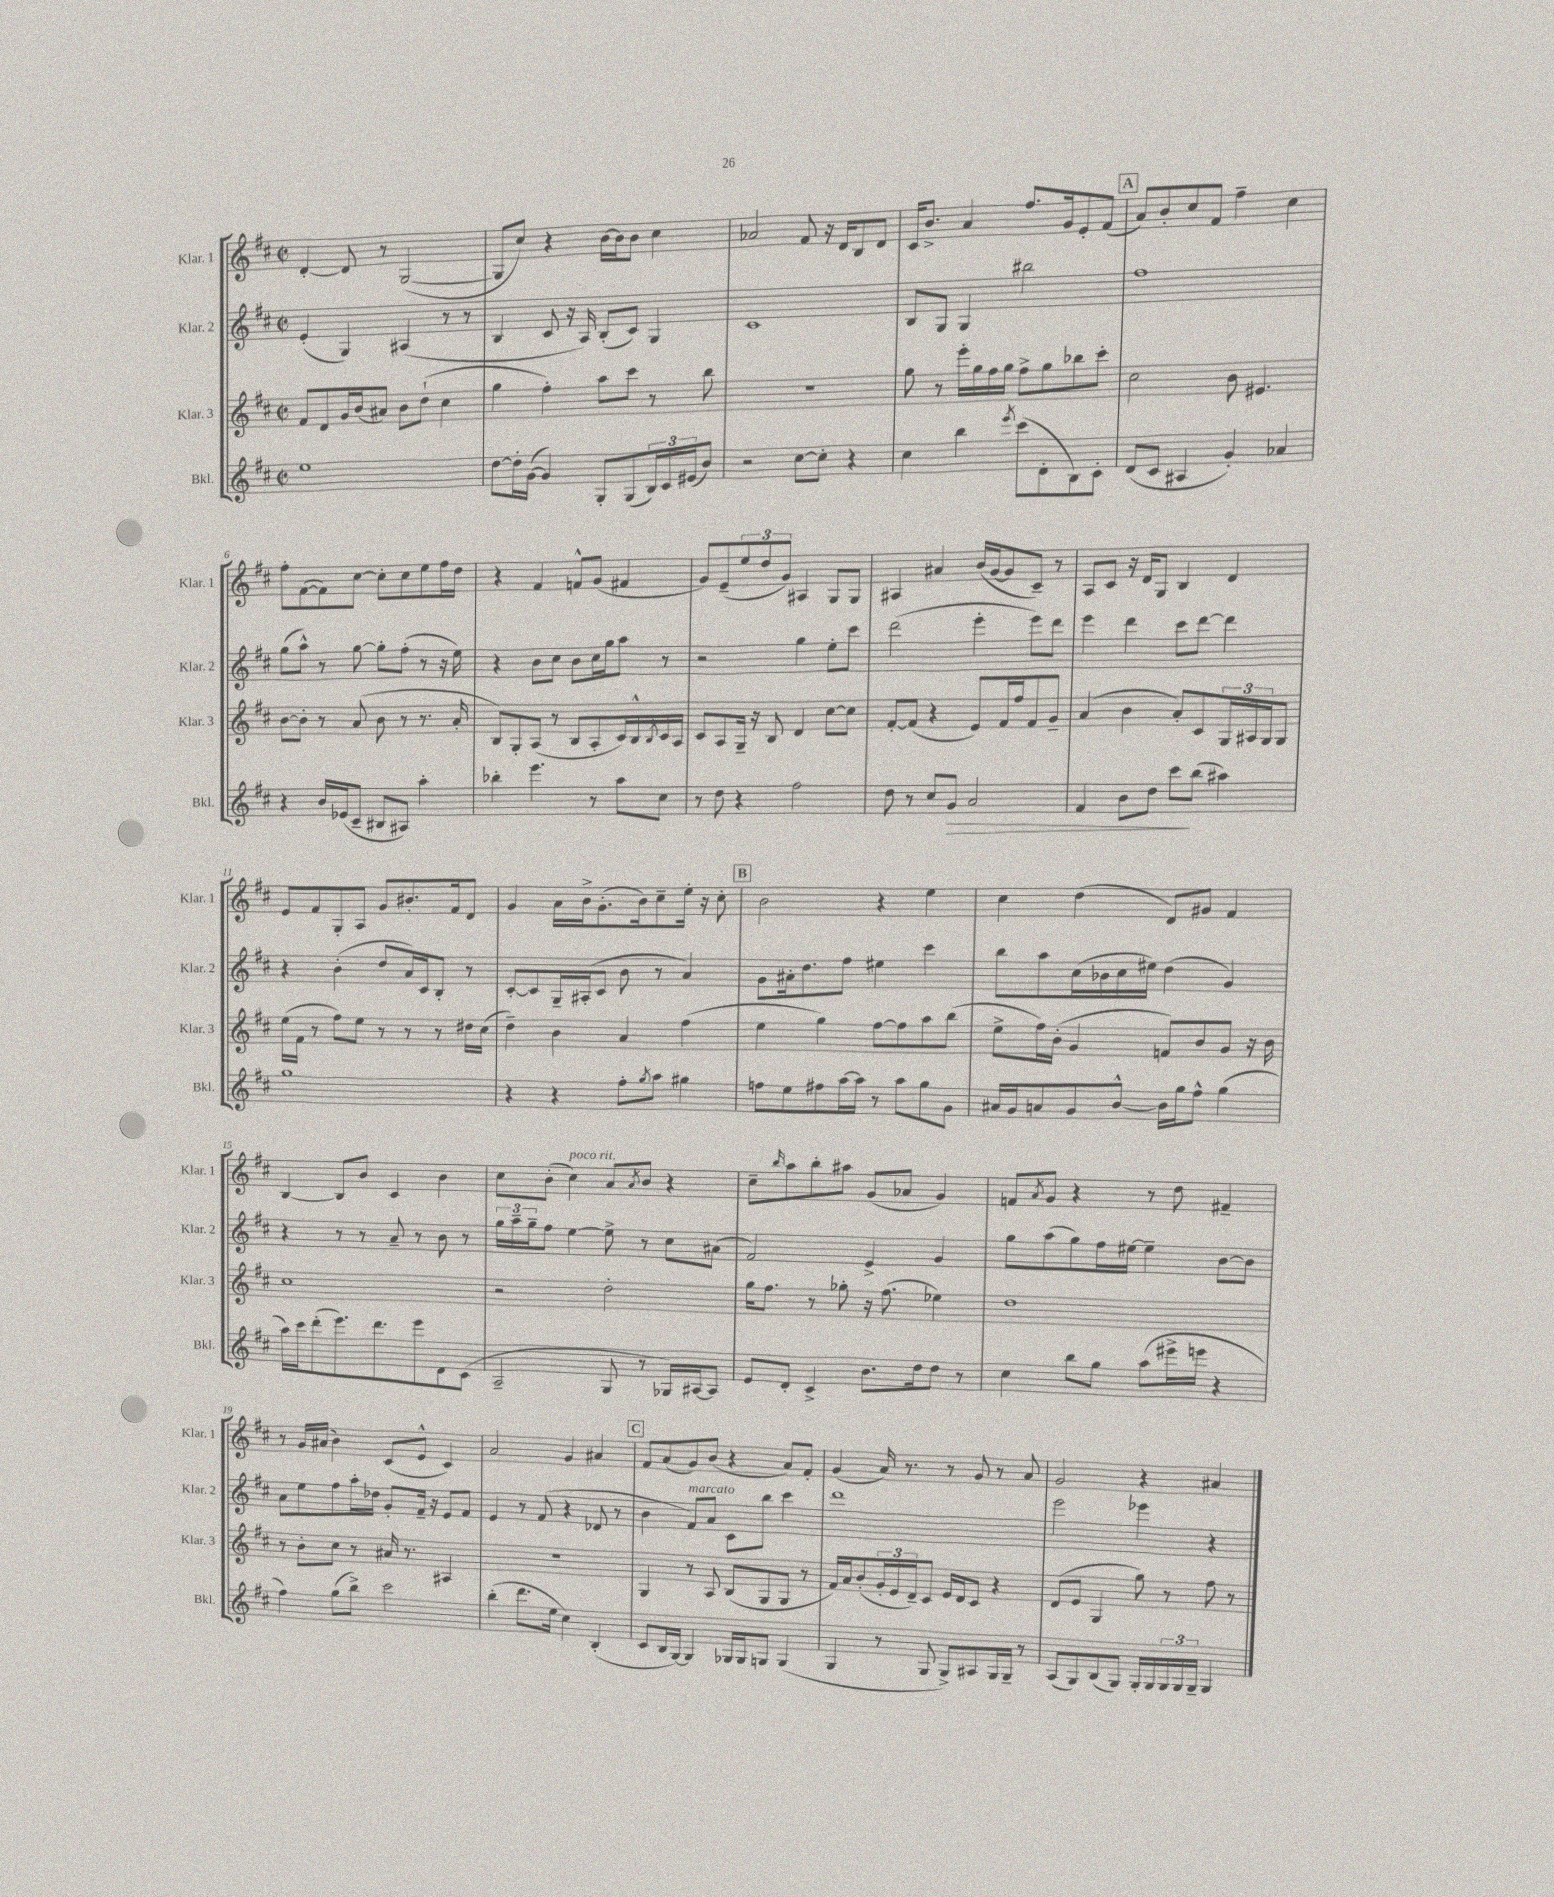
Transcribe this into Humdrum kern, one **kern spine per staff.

**kern	**dynam	**kern	**kern	**kern
*part4	*part4	*part3	*part2	*part1
*staff4	*staff4	*staff3	*staff2	*staff1
*I"Bkl.	*	*I"Klar. 3	*I"Klar. 2	*I"Klar. 1
*I'Bkl.	*	*I'Klar. 3	*I'Klar. 2	*I'Klar. 1
*clefG2	*	*clefG2	*clefG2	*clefG2
*k[f#c#]	*	*k[f#c#]	*k[f#c#]	*k[f#c#]
*M2/2	*	*M2/2	*M2/2	*M2/2
*met(c|)	*	*met(c|)	*met(c|)	*met(c|)
=1	=1	=1	=1	=1
1ee	.	8f#/L	(4e'/	[4d'/
.	.	8d/	.	.
.	.	16g/L	4G/)	8d/]
.	.	(16b/J	.	.
.	.	8a#X/J)	.	8r
.	.	8b\L	(4A#X/	([2G/
.	.	(8dd`\J	.	.
.	.	4cc#\	8r	.
.	.	.	8r	.
=2	=2	=2	=2	=2
[8dd\L	.	4gg\	4B/	8G/L]
16dd'\L]	.	.	.	8cc#/J)
([16g\JJ	.	.	.	.
4g/])	.	4ff#'\)	8c#/	4r
.	.	.	16r	.
.	.	.	16A/)	.
8G'/L	.	8aa\L	(8B'/L	[16b\LL
.	.	.	.	16b\J]
(8G/	.	8ccc#\J	8c#/J)	8b\J
24B/L)	.	8r	4G/	4cc#\
24c#/	.	.	.	.
(24e#X/J	.	.	.	.
8b/J)	.	8bb\	.	.
=3	=3	=3	=3	=3
2r	.	1r	1c#	2a-X/
[8cc#\L	.	.	.	8f#/
8cc#'\J]	.	.	.	16r
.	.	.	.	16d/KL
4r	.	.	.	8B/
.	.	.	.	8d/J
=4	=4	=4	=4	=4
4cc#\	.	8gg\	8B/L	16c#/KL
.	.	.	.	8.b^/J
.	.	8r	8G/J	.
4bb\	.	16eee'\LL	4G/	4a/
.	.	16gg\	.	.
.	.	16ff#\	.	.
.	.	16gg\JJ	.	.
8qeee/	.	.	.	.
(8ccc#\L	.	8ff#^\L	2bb#X\	8.ff#/L
8d'\	.	8gg\	.	.
.	.	.	.	16g/k
8B\)	.	8bb-X\	.	8e'/
8c#'\J	.	8ccc#'\J	.	(8f#/J
!!LO:REH:place=s1:t=A
=5	=5	=5	=5	=5
(8d/L	.	2cc#\	1ff#	8a/L)
8c#/J	.	.	.	8b'/
4A#X/	.	.	.	8cc#/
.	.	.	.	8f#/J
4g'/)	.	8b\	.	4ff#~\
.	.	4.e#X/	.	.
4a-X/	.	.	.	4cc#\
!!LO:LB:g=z
=6	=6	=6	=6	=6
4r	.	[8b\L	(8gg\L	8ff#'\L
.	.	8b'\J]	8aa^^\J)	([8f#\
16b/LL	.	8r	8r	8f#\])
(16e-X/J	.	.	.	.
8c#~/J	.	(8a/	[8gg\	[8cc#\J
8B#X/L	.	8b\	8gg'\L]	8cc#'\L]
8A#X/J)	.	8r	(8ff#'\J	8cc#\
4aa'\	.	8.r	8r	8ee\
.	.	.	16r	16ff#\L
.	.	16a'/	16ee\)	16dd\JJ
=7	=7	=7	=7	=7
4bb-X'\	.	8B/L)	4r	4r
.	.	8G'/	.	.
4.eee\	.	(8A/J	8b\L	4f#/
.	.	8r	8cc#\J	.
.	.	8B/L	8b\L	8fn^^/L
8r	.	8A'/	16cc#\L	(8g/J
.	.	.	16gg\J	.
8aa\L	.	16c#/L)	8aa\J	4f#X/
.	.	16B^^/	.	.
.	.	8qB/	.	.
8cc#\J	.	16c#/	8r	.
.	.	16A/JJ	.	.
=8	=8	=8	=8	=8
8r	.	8c#/L	2r	8g/L)
8dd\	.	8A/	.	(8e~/
4r	.	16G~/Jk	.	12ee/
.	.	16r	.	.
.	.	.	.	12dd/
.	.	8B/	.	.
.	.	.	.	12g/J)
2ff#\	.	4d/	4gg\	4A#X/
.	.	[8cc#\L	8ee'\L	8G/L
.	.	8cc#\J]	8ccc#\J	8G/J
=9	=9	=9	=9	=9
8dd\	.	[8f#'/L	(2ddd\	4A#X/
8r	.	(8f#/J]	.	.
8cc#/L	.	4r	.	4a#X/
!	!LO:HP:b	!	!	!
8g/J	>	.	.	.
2a/	.	8e/L)	4eee'\	(16b/LL
.	.	.	.	[16g/J
.	.	16f#/L	.	8g/]
.	.	16ff#/J	.	.
.	.	8f#/	8eee\L)	8c#~/J)
.	.	8g~/J	8ddd\J	8r
=10	=10	=10	=10	=10
4f#/	.	(4a/	4eee\	8A/L
.	.	.	.	8c#/J
8b\L	.	4b\	4ddd\	16r
.	.	.	.	16d/KL
8dd\J	.	.	.	8G/J
8ccc#\L	.	8a'/L)	8ccc#\L	4B/
(8bb\J	]	8c#/	[8ddd\J	.
4aa#X\)	.	24G/L	4ddd\]	4d/
.	.	24A#X/	.	.
.	.	24G/J	.	.
.	.	8G/J	.	.
!!LO:LB:g=z
=11	=11	=11	=11	=11
1gg	.	(16ee\LL	4r	8e/L
.	.	16f#\JJ	.	.
.	.	8r	.	8f#/
.	.	8ff#\L)	(4b'\	8G'/
.	.	8ee\J	.	8A/J
.	.	8r	8dd/L	8g/L
.	.	8r	16a/L)	8.b#X'/
.	.	.	16c#/J	.
.	.	8r	8B'/J	.
.	.	.	.	16f#/k
.	.	16dd#X\LL	8r	8d/J
.	.	(16cc#\JJ	.	.
=12	=12	=12	=12	=12
4r	.	4dd~\)	[8c#'/L	4g/
.	.	.	8c#/]	.
4r	.	4b\	16G~/L	16a\LL
.	.	.	(16A#X'/J	16b^\J
.	.	.	8c#/J	(8.g'\
8ff#'\L	.	4a/	8b\	.
.	.	.	.	16b\k)
8qgg/	.	.	.	.
8aa\J	.	.	8r	8cc#~\
4gg#X\	.	(4ff#\	4a/)	16ee'\Jk
.	.	.	.	16r
.	.	.	.	8cc#'\
!!LO:REH:place=s1:t=B
=13	=13	=13	=13	=13
8ffn\L	.	4ee\	8g\L	2b\
8ee\	.	.	16a#X'\k	.
.	.	.	8.dd\	.
8ff#X\	.	4gg\)	.	.
[16aa\L	.	.	8ff#\J	.
16aa\JJ]	.	.	.	.
8r	.	[8ff#\L	4ee#X\	4r
8aa\L	.	8ff#\]	.	.
8gg\	.	8aa\	4ccc#\	4ee\
8g\J	.	(8bb\J	.	.
=14	=14	=14	=14	=14
16a#X/LL	.	8ee^\L	8bb\L	4cc#\
16g/J	.	.	.	.
8an/	.	16ff#\L)	8aa\	.
.	.	(16b'\JJ	.	.
8g/	.	4g/	(16cc#\L	(4dd\
.	.	.	16b-X\	.
[8b^^/J	.	.	16cc#\	.
.	.	.	16ee#X\JJ)	.
16b\LL]	.	8fn/L)	(4dd\	8d/L)
16gg\J	.	.	.	.
8ff#^^\J	.	8b/	.	8g#X/J
(4gg\	.	8g/J	4g/)	4f#/
.	.	16r	.	.
.	.	16b\	.	.
!!LO:LB:g=z
=15	=15	=15	=15	=15
16aa\LL)	.	1cc#	4r	[4B/
16ccc#\J	.	.	.	.
(8ddd'\	.	.	.	.
8.eee\)	.	.	8r	8B/L]
.	.	.	8r	8b/J
8.ddd\	.	.	.	.
.	.	.	8a~/	4c#/
8eee\	.	.	8r	.
8d\	.	.	8b\	4b\
(8c#\J	.	.	8r	.
=16	=16	=16	=16	=16
2A~/	.	2r	24gg\LL	8cc#\L
.	.	.	24aa~\	.
.	.	.	24gg~\J	.
.	.	.	8ff#\J	(8b'\J
!	!	!	!	!LO:TX:a:i:t=poco rit.
.	.	.	[4ee\	4cc#\)
8G/	.	2dd'\	8ee^\]	8a/L
.	.	.	.	8qa/
8r	.	.	8r	8b/J
16G-X/LL)	.	.	8cc#\L	4r
[16A#X/J	.	.	.	.
8A#/J]	.	.	(8a#X\J	.
=17	=17	=17	=17	=17
8e/L	.	16gg\KL	2f#/)	8cc#~\L
.	.	8.ff#\J	.	.
.	.	.	.	16qqbb/
8d'/J	.	.	.	8aa\
4c#^/	.	8r	.	8bb'\
.	.	8gg-X'\	.	8aa#X\J
8.b\L	.	16r	4e^/	(8g/L
.	.	(8.ff#\	.	.
.	.	.	.	8a-X/J
16dd\k	.	.	.	.
8dd\J	.	4ee-X\)	4g/	4g/)
8r	.	.	.	.
=18	=18	=18	=18	=18
4cc#\	.	1dd	8gg\L	8fn/L
.	.	.	.	8qa/
.	.	.	(8aa\	8g/J
8bb\L	.	.	8gg\)	4r
8gg\J	.	.	16ff#\L	.
.	.	.	[16ee#X\JJ	.
(8aa\L	.	.	4ee#~\]	8r
16eee#X^\L	.	.	.	8dd\
16eeen\JJ	.	.	.	.
4r	.	.	[8b\L	4f#X~/
.	.	.	8b\J]	.
!!LO:LB:g=z
=19	=19	=19	=19	=19
4ff#\)	.	8r	8a\L	8r
.	.	8b'\L	8ee\	16g/LL
.	.	.	.	(16a#X/JJ
(8gg\L	.	8cc#\J	8ff#\	4b\)
8bb^\J)	.	8r	16aa'\L	.
.	.	.	16dd-X\JJ	.
2ccc#\	.	16a#X/	8g'/L	(8c#/L
.	.	8.r	.	.
.	.	.	16f#~/Jk	8e^^/J
.	.	.	16r	.
.	.	4A#X/	8e/L	4c#/)
.	.	.	8f#/J	.
=20	=20	=20	=20	=20
(4bb'\	.	1r	4e/	2a/
8.ddd\L	.	.	8r	.
.	.	.	(8f#/	.
16ee\Jk	.	.	.	.
4cc#\)	.	.	4r	4g/
(4B'/	.	.	8d-X/	4a#X/
.	.	.	8r	.
!!LO:REH:place=s1:t=C
=21	=21	=21	=21	=21
8c#/L	.	4G/	4b\	8f#/L
16B/L	.	.	.	(8a/
[16G/JJ)	.	.	.	.
!	!	!	!LO:TX:a:i:t=marcato	!
4G/]	.	8r	8f#/L)	8g/)
.	.	8A/	8a/J	(8b/J
16G-X/LL	.	(8B/L	8c#\L	4r
16G-/J	.	.	.	.
8Gn/J	.	8G/	8bb\J	.
(4G/	.	8G/J	4ccc#\	8a/L)
.	.	8r	.	8f#'/J
=22	=22	=22	=22	=22
4G/	.	16f#/LL)	1ddd	(4g/
.	.	16a/J	.	.
.	.	(8b'/	.	.
8r	.	24g'/L	.	16a/)
.	.	24e/	.	.
.	.	.	.	8.r
.	.	24d~/J)	.	.
8G/	.	8c#/J	.	.
8G^/L)	.	16e/LL	.	8r
.	.	16d/J	.	.
8A#X/	.	8c#/J	.	8g/
16G/L	.	4r	.	8r
16G~/JJ	.	.	.	.
8r	.	.	.	8a/
=23	=23	=23	=23	=23
(8A/L	.	(8d/L	2eee\	2g/
8G/)	.	8e/J	.	.
(8B/	.	4G/	.	.
8G/J)	.	.	.	.
16G'/LL	.	8gg\)	4eee-X\	4r
16G/	.	.	.	.
24G/	.	8r	.	.
24G/	.	.	.	.
24G~/JJ	.	.	.	.
4G/	.	8ff#\	4r	4a#X/
.	.	8r	.	.
==	==	==	==	==
*-	*-	*-	*-	*-
